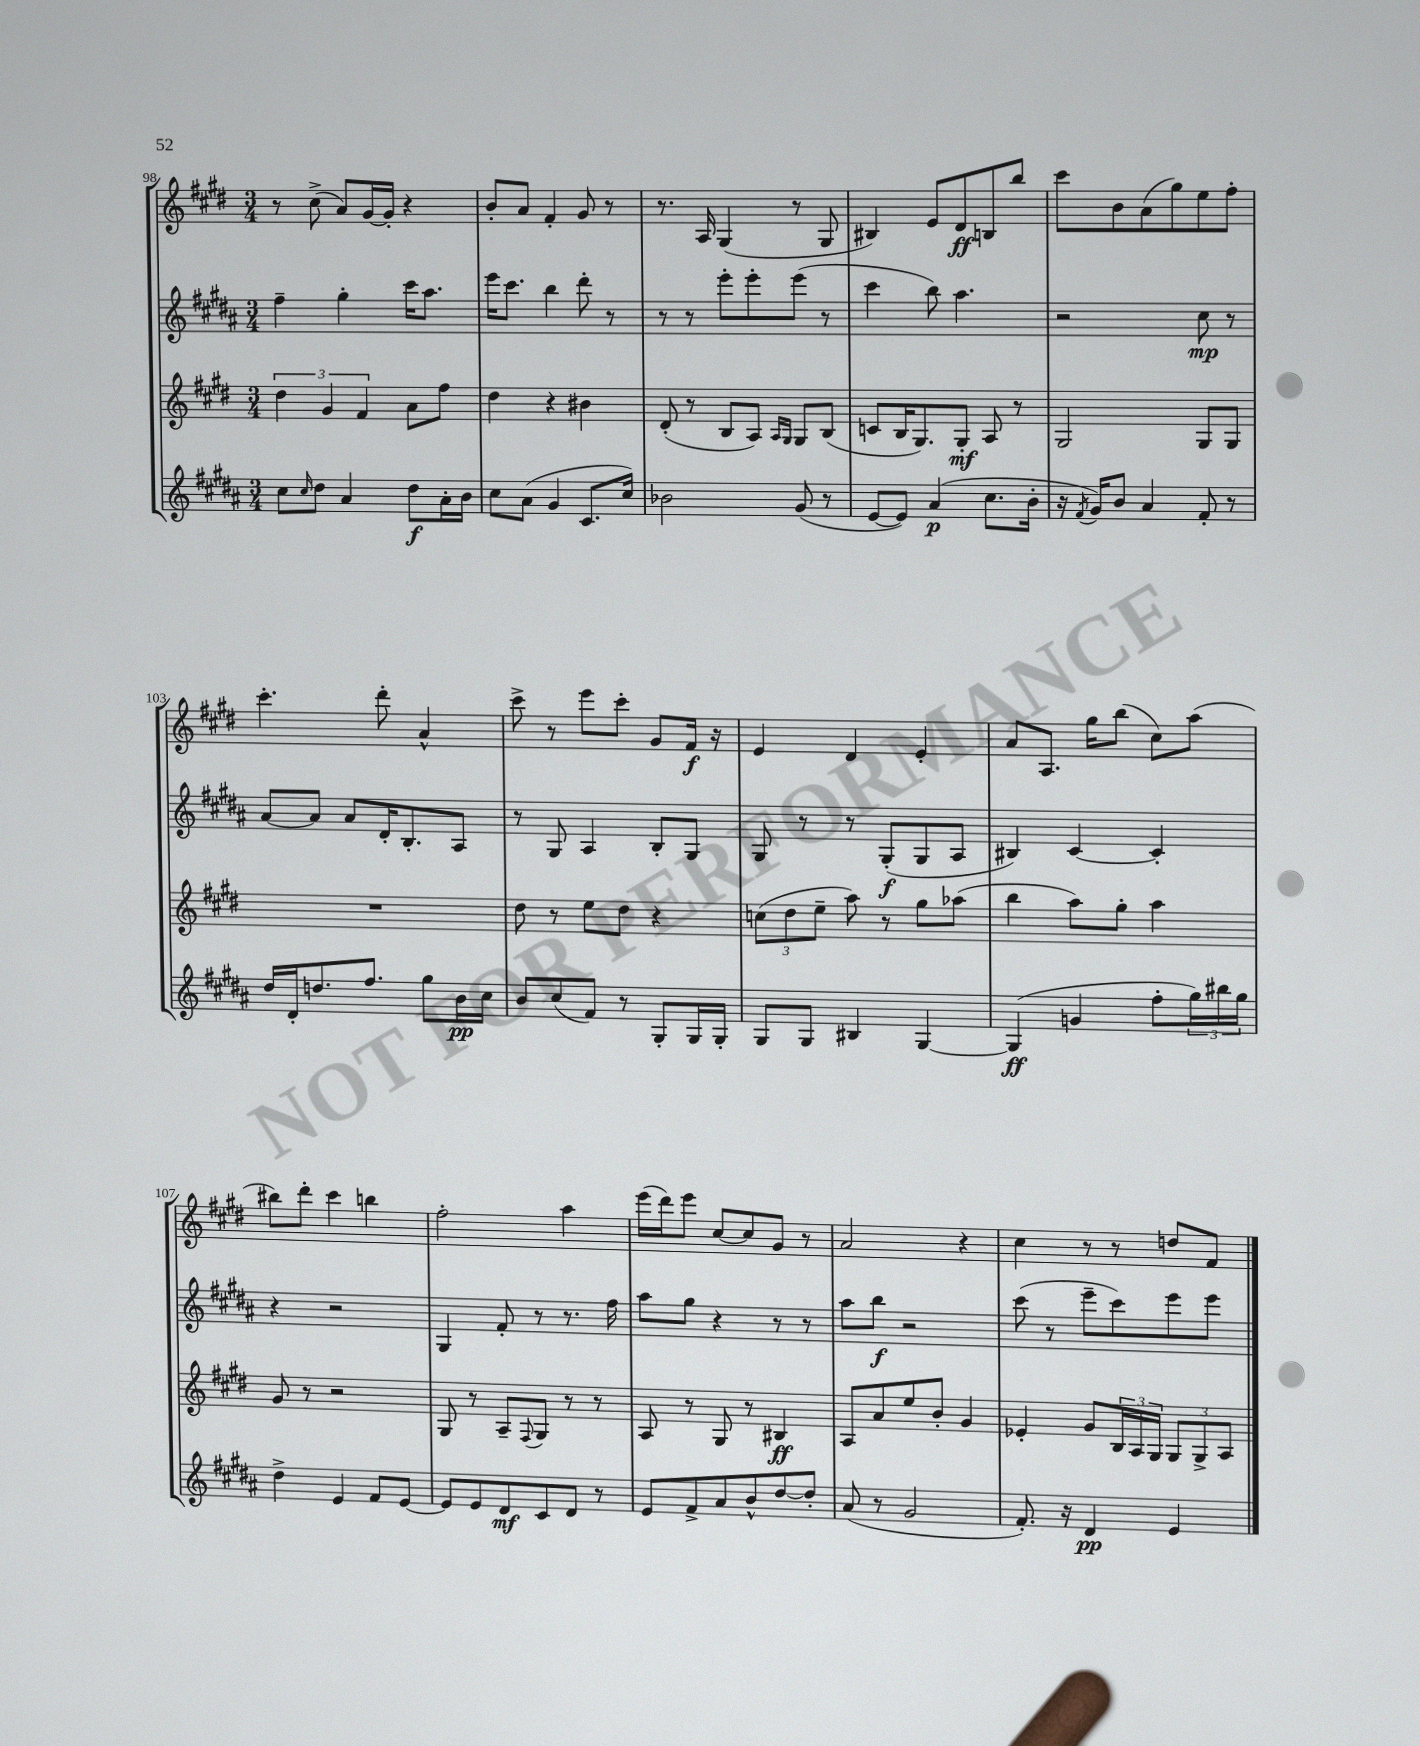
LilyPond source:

<<
\new StaffGroup <<
\new Staff = "s0" {
    \clef treble \key e \major \numericTimeSignature \time 3/4
    r8 cis''8->( a'8) gis'16~ gis'16-. r4 |
    b'8-. a'8 fis'4-. gis'8 r8 |
    r8. a16 gis4( r8 gis8 |
    bis4) e'8 dis'8\ff b8 b''8 |
    cis'''8 b'8 a'8( gis''8) e''8 fis''8-. |
    cis'''4.-. dis'''8-. a'4-^ |
    cis'''8-> r8 e'''8 cis'''8-. gis'8 fis'16\f r16 |
    e'4 dis'4 e'4-. |
    a'8 a8. gis''16 b''8( cis''8) a''8( |
    bis''8) dis'''8-. cis'''4 b''4 |
    fis''2-. a''4 |
    e'''16( dis'''16) e'''8 cis''8~ cis''8 gis'8 r8 |
    a'2 r4 |
    cis''4 r8 r8 d''8 fis'8 \bar "|." |
}
\new Staff = "s1" {
    \clef treble \key b \major \numericTimeSignature \time 3/4
    fis''4-- gis''4-. cis'''16 ais''8. |
    e'''16 cis'''8. b''4 dis'''8-. r8 |
    r8 r8 e'''8-. e'''8-. e'''8( r8 |
    cis'''4 b''8) ais''4. |
    r2 cis''8\mp r8 |
    ais'8~ ais'8 ais'8 dis'16-. b8.-. ais8 |
    r8 gis8 ais4 b8-. gis8 |
    gis8 r8 r8 gis8-.\f( gis8 ais8 |
    bis4) cis'4~ cis'4-. |
    r4 r2 |
    gis4 fis'8-. r8 r8. fis''16 |
    ais''8 gis''8 r4 r8 r8 |
    ais''8 b''8\f r2 |
    cis'''8( r8 e'''8-- cis'''8) e'''8 e'''8 \bar "|." |
}
\new Staff = "s2" {
    \clef treble \key e \major \numericTimeSignature \time 3/4
    \tuplet 3/2 { dis''4 gis'4 fis'4 } a'8 fis''8 |
    dis''4 r4 bis'4 |
    dis'8-.( r8 b8 a8) \grace { a16 gis16 } gis8 b8( |
    c'8 b16 gis8.) gis8-.\mf a8 r8 |
    gis2 gis8 gis8 |
    R2. |
    dis''8 r8 e''8 dis''8 r4 |
    \tuplet 3/2 { c''8( dis''8 e''8-- } a''8) r8 gis''8 aes''8( |
    b''4 a''8) gis''8-. a''4 |
    gis'8 r8 r2 |
    gis8 r8 a8-- \appoggiatura { fis8 } gis8 r8 r8 |
    a8 r8 gis8 r8 bis4\ff |
    a8 a'8 e''8 b'8-. gis'4 |
    ees'4-. gis'8 \tuplet 3/2 { b16 a16 gis16 } \tuplet 3/2 { gis8 gis8-> a8 } \bar "|." |
}
\new Staff = "s3" {
    \clef treble \key b \major \numericTimeSignature \time 3/4
    cis''8 \grace { cis''16 } dis''8 ais'4 dis''8\f ais'16-. b'16 |
    cis''8 ais'8( gis'4 cis'8. cis''16) |
    bes'2 gis'8( r8 |
    e'8~ e'8) ais'4\p( cis''8. b'16-. |
    r16 \acciaccatura { fis'8 } gis'16) b'8 ais'4 fis'8-. r8 |
    dis''16 dis'16-. d''8. fis''8. gis''8 b'16\pp cis''16 |
    b'8 cis''8( fis'8) r8 gis8-. gis16 gis16-. |
    gis8 gis8 bis4 gis4~ |
    gis4\ff( g'4 fis''8-. \tuplet 3/2 { gis''16) bis''16 gis''16 } |
    dis''4-> e'4 fis'8 e'8~ |
    e'8 e'8 dis'8\mf cis'8 dis'8 r8 |
    e'8 fis'8-> ais'8 b'8-^ dis''8~ dis''8-. |
    ais'8( r8 gis'2 |
    fis'8.-.) r16 dis'4\pp e'4 \bar "|." |
}
>>
>>
\layout { \context { \Score currentBarNumber = #98 } }
